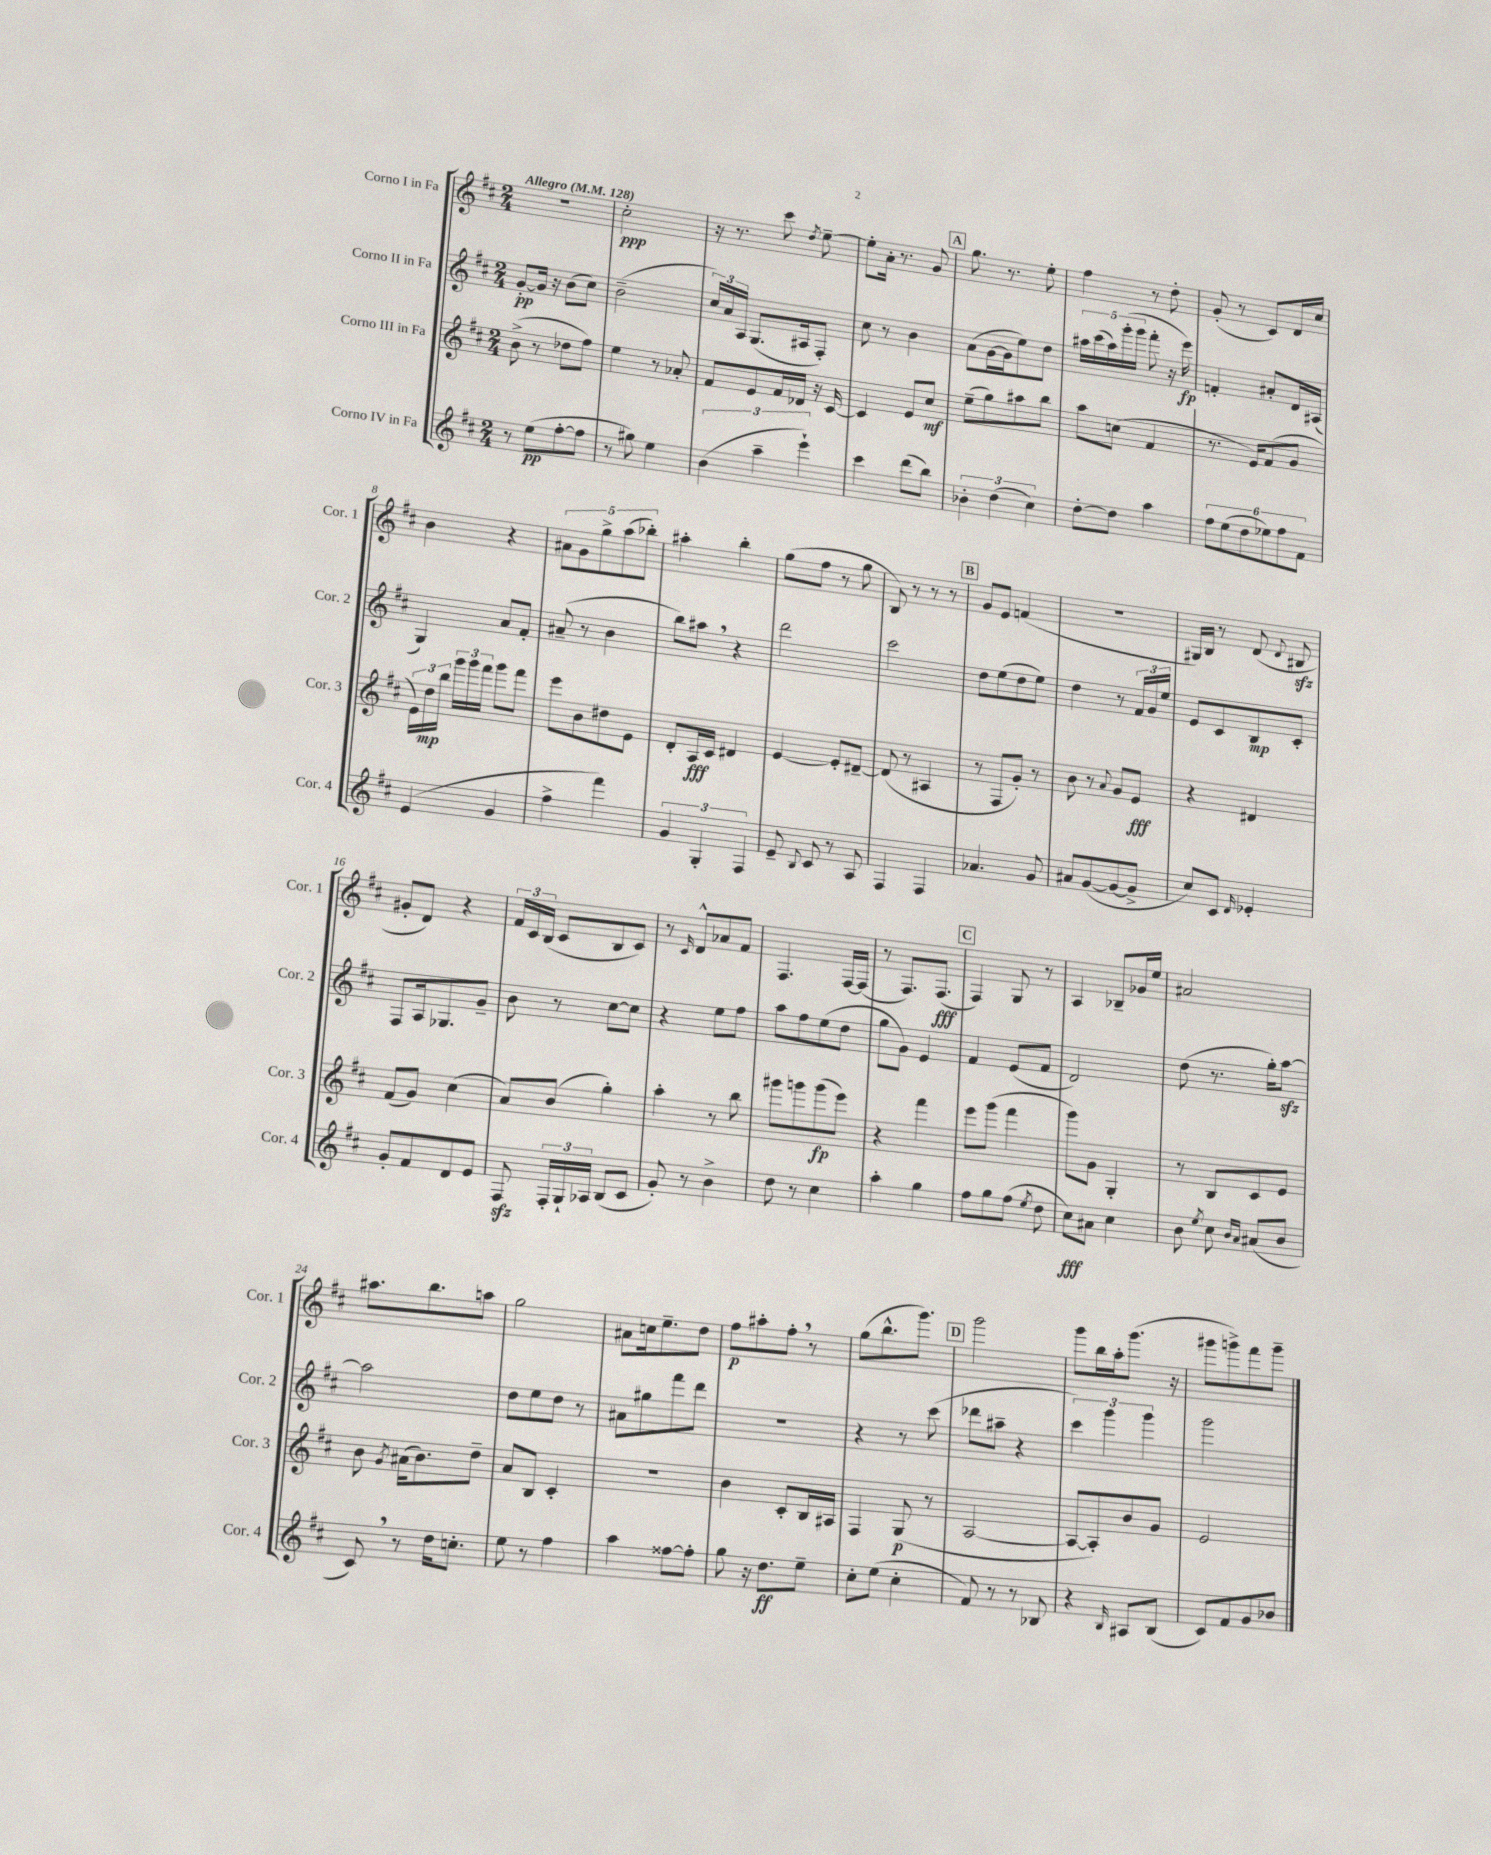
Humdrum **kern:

**kern	**dynam	**kern	**dynam	**kern	**dynam	**kern	**dynam
*part4	*part4	*part3	*part3	*part2	*part2	*part1	*part1
*staff4	*staff4	*staff3	*staff3	*staff2	*staff2	*staff1	*staff1
*I"Corno IV in Fa	*	*I"Corno III in Fa	*	*I"Corno II in Fa	*	*I"Corno I in Fa	*
*I'Cor. 4	*	*I'Cor. 3	*	*I'Cor. 2	*	*I'Cor. 1	*
*clefG2	*	*clefG2	*	*clefG2	*	*clefG2	*
*k[f#c#]	*	*k[f#c#]	*	*k[f#c#]	*	*k[f#c#]	*
*M2/4	*	*M2/4	*	*M2/4	*	*M2/4	*
*MM128	*	*MM128	*	*MM128	*	*MM128	*
=1	=1	=1	=1	=1	=1	=1	=1
!	!	!	!	!	!	!LO:TX:a:B:t=Allegro	!
8r	.	(8b^\	.	[8g'/L	pp	2r	.
(8ee\L	pp	8r	.	16g/Jk]	.	.	.
.	.	.	.	16r	.	.	.
[8ff#'\	.	8dd-X\L	.	(8b\L	.	.	.
8ff#\J]	.	8ff#\J)	.	8cc#\J)	.	.	.
=2	=2	=2	=2	=2	=2	=2	=2
8r	.	4ee\	.	(2b~\	.	2cc#'\	ppp
8gg#X\)	.	.	.	.	.	.	.
4ee\	.	8r	.	.	.	.	.
.	.	8a-X'/	.	.	.	.	.
=3	=3	=3	=3	=3	=3	=3	=3
(6b\	.	8f#/L	.	24cc#/LL)	.	16r	.
.	.	.	.	24a/	.	.	.
.	.	.	.	.	.	8.r	.
.	.	.	.	24A/JJ	.	.	.
.	.	8e/	.	(8.G/L	.	.	.
6aa~\	.	.	.	.	.	.	.
.	.	16f#/L	.	.	.	8ccc#\	.
.	.	16d-X/JJ	.	16A#X/k	.	.	.
6eee`\)	.	.	.	.	.	.	.
.	.	.	.	.	.	8qdd/	.
.	.	16r	.	8F#'/J)	.	[8ee~\	.
.	.	[16c#/	.	.	.	.	.
=4	=4	=4	=4	=4	=4	=4	=4
4ccc#\	.	4c#/]	.	8cc#\	.	8ee'\L]	.
.	.	.	.	8r	.	16a'\Jk	.
.	.	.	.	.	.	8.r	.
(8ddd\L	.	8e/L	.	4b\	.	.	.
8bb\J)	.	8cc#/J	mf	.	.	8g/	.
!!LO:REH:place=s1:t=A
=5	=5	=5	=5	=5	=5	=5	=5
6b-X'\	.	(8ee~\L	.	(8a\L	.	8.gg\	.
.	.	8gg\)	.	[16g\L	.	.	.
(6dd\	.	.	.	.	.	.	.
.	.	.	.	16g\J]	.	8.r	.
.	.	8aa#X\	.	8ee\)	.	.	.
6cc#\)	.	.	.	.	.	.	.
.	.	8bb\J	.	8dd\J	.	8ee'\	.
=6	=6	=6	=6	=6	=6	=6	=6
[8dd'\L	.	8aa\L	.	20aa#X\LL	.	4ff#\	.
.	.	.	.	(20ccc#\	.	.	.
.	.	.	.	20aa#\)	.	.	.
8dd\J]	.	(8ccn\J	.	.	.	.	.
.	.	.	.	(20ggg'\	.	.	.
.	.	.	.	20ggg\JJ	.	.	.
4aa\	.	4f#/	.	8fff#'\	.	8r	.
.	.	.	.	16r	.	8dd'\	.
.	.	.	.	16eee\)	fp	.	.
=7	=7	=7	=7	=7	=7	=7	=7
12ff#\L	.	8.r	.	4fn'/	.	(8g'/	.
(12ee\	.	.	.	.	.	.	.
.	.	.	.	.	.	8r	.
12dd\	.	.	.	.	.	.	.
.	.	16e/KL)	.	.	.	.	.
12ee-X\)	.	(8f#/	.	8a#X'/L	.	8c#/L)	.
12ff#\	.	.	.	.	.	.	.
.	.	8g/J	.	16d/L	.	16d/L	.
12f#\J	.	.	.	.	.	.	.
.	.	.	.	(16A#X/JJ	.	16cc#/JJ	.
!!LO:LB:g=z
=8	=8	=8	=8	=8	=8	=8	=8
(4e/	.	24e\LL)	.	4G/)	.	4b\	.
.	.	24dd\	mp	.	.	.	.
.	.	24bb\JJ	.	.	.	.	.
.	.	24ggg\LL	.	.	.	.	.
.	.	24ggg\	.	.	.	.	.
.	.	24fff#\JJ	.	.	.	.	.
4g/	.	8ggg\L	.	8a/L	.	4r	.
.	.	8fff#\J	.	8f#'/J	.	.	.
=9	=9	=9	=9	=9	=9	=9	=9
4ff#^\	.	8eee\L	.	(8a#X~/	.	10a#X\L	.
.	.	.	.	.	.	10g\	.
.	.	8b\	.	8r	.	.	.
.	.	.	.	.	.	10gg^\	.
4fff#\)	.	8dd#X\	.	4b\	.	.	.
.	.	.	.	.	.	(10aa\	.
.	.	8e\J	.	.	.	.	.
.	.	.	.	.	.	10bb-X'\J)	.
=10	=10	=10	=10	=10	=10	=10	=10
6g/	.	8d'/L	.	8bb\L)	.	4aa#X'\	.
.	.	16A/L	fff	8aa#X,\J	.	.	.
6G'/	.	.	.	.	.	.	.
.	.	16c#/JJ	.	.	.	.	.
.	.	4d#X/	.	4r	.	4bb'\	.
6F#/	.	.	.	.	.	.	.
=11	=11	=11	=11	=11	=11	=11	=11
8e~/	.	[4e/	.	2ddd\	.	(8gg\L	.
8qqB/	.	.	.	.	.	.	.
8c#/	.	.	.	.	.	8ff#\J	.
8r	.	8e'/L]	.	.	.	8r	.
8A/	.	[8d#X~/J	.	.	.	8gg\	.
=12	=12	=12	=12	=12	=12	=12	=12
4F#/	.	(8d#/]	.	2ccc#\	.	8B/)	.
.	.	8r	.	.	.	8r	.
4F#/	.	4A#X/	.	.	.	8r	.
.	.	.	.	.	.	8r	.
!!LO:REH:place=s1:t=B
=13	=13	=13	=13	=13	=13	=13	=13
4.a-X/	.	8r	.	8dd\L	.	8g/L	.
.	.	8F#/L	.	(8ee\	.	8e/J	.
.	.	8g'/J)	.	8dd\	.	(4fn/	.
8g/	.	8r	.	8ee\J)	.	.	.
=14	=14	=14	=14	=14	=14	=14	=14
8a#X/L	.	8b\	.	4dd\	.	2r	.
([8g/	.	8r	.	.	.	.	.
.	.	8qqa/	.	.	.	.	.
8g/_	.	8g/L	.	8r	.	.	.
8g^/J]	.	8e/J	fff	24f#/LL	.	.	.
.	.	.	.	24g/	.	.	.
.	.	.	.	24ee/JJ	.	.	.
=15	=15	=15	=15	=15	=15	=15	=15
8cc#/L)	.	4r	.	8e/L	.	16G#X/LL)	.
.	.	.	.	.	.	16B/JJ	.
8c#/J	.	.	.	8c#/	.	8r	.
16qqd/	.	.	.	.	.	.	.
4e-X'/	.	4d#X/	.	8B/	mp	(8d/	.
.	.	.	.	.	.	8qqd/	.
.	.	.	.	8c#'/J	.	8B#Xzz/	.
!!LO:LB:g=z
=16	=16	=16	=16	=16	=16	=16	=16
8g'/L	.	(8f#/L	.	8F#/L	.	8g#X'/L	.
8f#/	.	8g/J)	.	16A/k	.	8d/J)	.
.	.	.	.	8.G-X/	.	.	.
8d/	.	(4cc#\	.	.	.	4r	.
8e/J	.	.	.	8g~/J	.	.	.
=17	=17	=17	=17	=17	=17	=17	=17
8F#zz/	.	8a/L)	.	8b\	.	24f#/LL	.
.	.	.	.	.	.	24c#/	.
.	.	.	.	.	.	(24B/JJ	.
24F#'/LL	.	(8b/J	.	8r	.	8c#/L	.
24G`/	.	.	.	.	.	.	.
24A-X/JJ	.	.	.	.	.	.	.
(8B/L	.	4gg'\)	.	[8cc#\L	.	8B/	.
8c#/J	.	.	.	8cc#\J]	.	8c#/J)	.
=18	=18	=18	=18	=18	=18	=18	=18
8g'/)	.	4aa'\	.	4r	.	8r	.
.	.	.	.	.	.	16qqc#/	.
8r	.	.	.	.	.	8d^^/L	.
4b^\	.	8r	.	8ee\L	.	8a-X/	.
.	.	8bb\	.	8ff#\J	.	8f#/J	.
=19	=19	=19	=19	=19	=19	=19	=19
8dd\	.	8ggg#X\L	.	8aa\L	.	4.F#/	.
8r	.	8gggn\	.	8ff#\	.	.	.
4cc#\	.	(8ggg\	fp	(8ee\	.	.	.
.	.	8eee\J)	.	8dd\J	.	[16F#/LL	.
.	.	.	.	.	.	(16F#/JJ]	.
=20	=20	=20	=20	=20	=20	=20	=20
4aa'\	.	4r	.	8gg\L	.	8r	.
.	.	.	.	8g\J)	.	8.F#/L)	.
4gg\	.	4fff#\	.	4e/	.	.	.
.	.	.	.	.	.	(8.F#/J	fff
!!LO:REH:place=s1:t=C
=21	=21	=21	=21	=21	=21	=21	=21
8ff#\L	.	8eee\L	.	4f#/	.	4F#/)	.
8gg\	.	(8ggg\J	.	.	.	.	.
(8ff#\J	.	4fff#\	.	(8e/L	.	8G/	.
8qee/	.	.	.	.	.	.	.
8dd\	.	.	.	8f#/J	.	8r	.
=22	=22	=22	=22	=22	=22	=22	=22
8cc#\L)	fff	8ggg\L)	.	2d/)	.	4A/	.
8a#X\J	.	8g\J	.	.	.	.	.
4cc#\	.	4G'/	.	.	.	8B-X~/L	.
.	.	.	.	.	.	16g-X/L	.
.	.	.	.	.	.	16ee/JJ	.
=23	=23	=23	=23	=23	=23	=23	=23
8b\	.	8r	.	(8dd\	.	2a#X/	.
8qee/	.	.	.	.	.	.	.
8cc#\	.	8B/L	.	8.r	.	.	.
16qqb/LL	.	.	.	.	.	.	.
16qqa/JJ	.	.	.	.	.	.	.
(8a#X/L	.	8c#/	.	.	.	.	.
.	.	.	.	16gg'\KL)	.	.	.
8b/J	.	8e/J	.	[8aazz\J	.	.	.
!!LO:LB:g=z
=24	=24	=24	=24	=24	=24	=24	=24
8c#,/)	.	8b\	.	2aa\]	.	8.aa#X\L	.
.	.	8qg/	.	.	.	.	.
8r	.	(16a#X\KL	.	.	.	.	.
.	.	8.b\)	.	.	.	8.bb\	.
16dd\KL	.	.	.	.	.	.	.
8.ccn'\J	.	.	.	.	.	.	.
.	.	8dd~\J	.	.	.	8aan\J	.
=25	=25	=25	=25	=25	=25	=25	=25
8ee\	.	8a/L	.	8dd\L	.	2gg\	.
8r	.	8B/J	.	8ee\	.	.	.
4ff#\	.	4c#'/	.	8dd\J	.	.	.
.	.	.	.	8r	.	.	.
=26	=26	=26	=26	=26	=26	=26	=26
4aa\	.	2r	.	8a#X\L	.	8a#X\L	.
.	.	.	.	8gg#X\	.	16ccn\k	.
.	.	.	.	.	.	8.ee~\	.
[8ff##X\L	.	.	.	8fff#\	.	.	.
8ff##'\J]	.	.	.	8ddd\J	.	8dd\J	.
=27	=27	=27	=27	=27	=27	=27	=27
8gg\	.	4b\	.	2r	.	8ff#\L	p
16r	.	.	.	.	.	8aa#X'\	.
8.dd\L	ff	.	.	.	.	.	.
.	.	8c#'/L	.	.	.	8ff#',\J	.
8ee~\J	.	16B/L	.	.	.	8r	.
.	.	16A#X/JJ	.	.	.	.	.
=28	=28	=28	=28	=28	=28	=28	=28
8cc#'\L	.	4F#/	.	4r	.	(8gg\L	.
(8ee\J	.	.	.	.	.	8.bb^^\	.
4cc#'\	.	(8G/	p	8r	.	.	.
.	.	.	.	.	.	8.ggg\J)	.
.	.	8r	.	(8ccc#\	.	.	.
!!LO:REH:place=s1:t=D
=29	=29	=29	=29	=29	=29	=29	=29
8f#/)	.	[2A/	.	8ddd-X\L	.	2ggg\	.
8r	.	.	.	8aa#X~\J	.	.	.
8r	.	.	.	4r	.	.	.
8B-X/	.	.	.	.	.	.	.
=30	=30	=30	=30	=30	=30	=30	=30
4r	.	8A/L_	.	6ccc#\)	.	8ggg\L	.
.	.	8A'/])	.	.	.	16bb\L	.
.	.	.	.	6ggg\	.	.	.
.	.	.	.	.	.	16aa'\J	.
16qqB/	.	.	.	.	.	.	.
8A#X/L	.	8b/	.	.	.	(8.ggg\J	.
.	.	.	.	6ggg\	.	.	.
(8B/J	.	8g/J	.	.	.	.	.
.	.	.	.	.	.	16r	.
=31	=31	=31	=31	=31	=31	=31	=31
8c#/L)	.	2e/	.	2ggg\	.	8ggg#X\L	.
8f#/	.	.	.	.	.	8gggn^\)	.
8g/	.	.	.	.	.	8fff#\	.
8b-X/J	.	.	.	.	.	8ggg~\J	.
==	==	==	==	==	==	==	==
*-	*-	*-	*-	*-	*-	*-	*-
